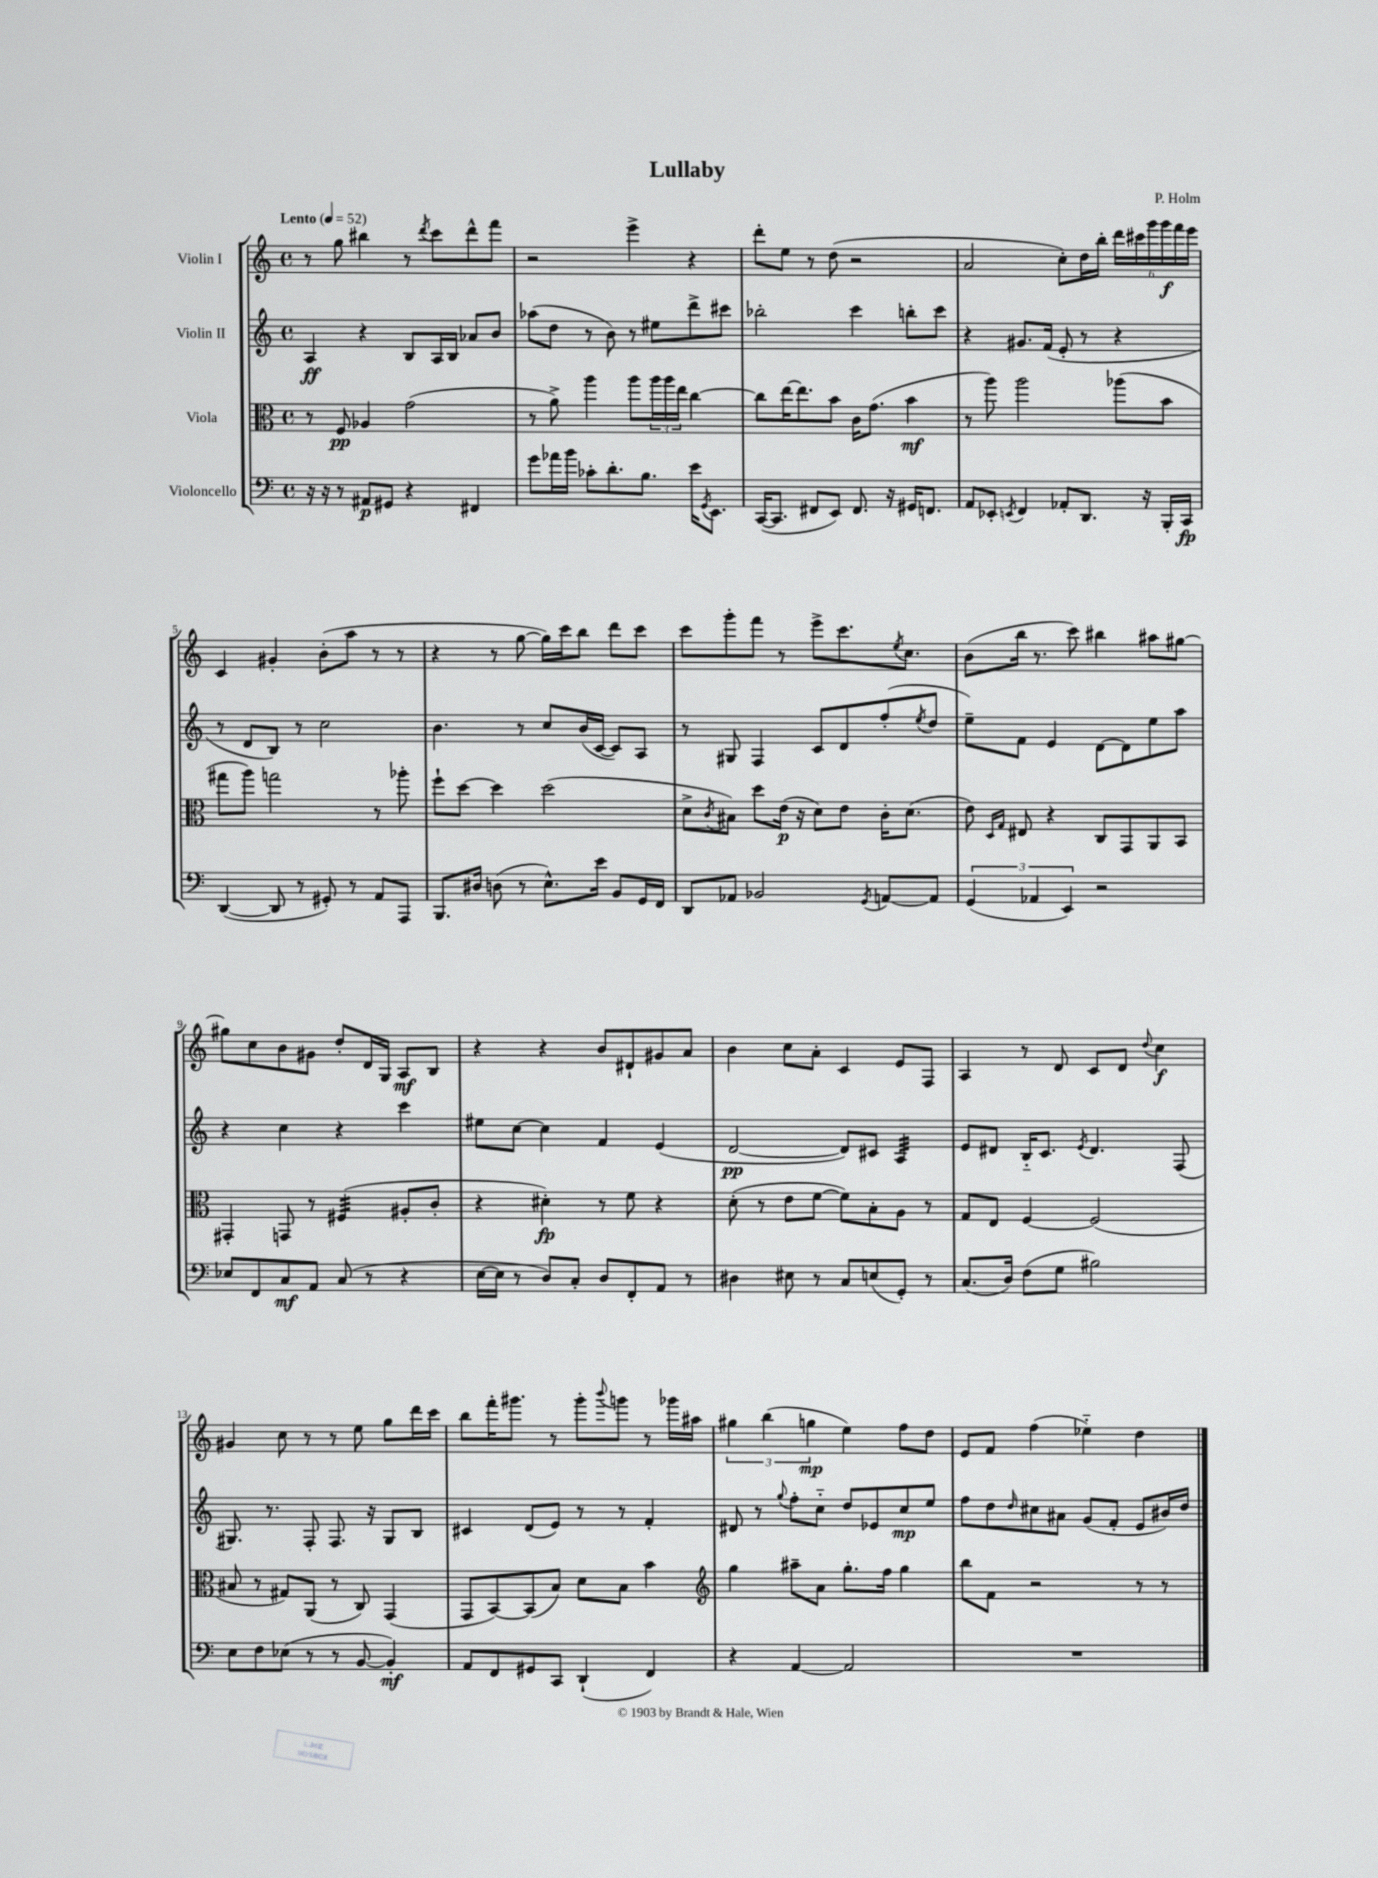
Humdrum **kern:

**kern	**kern	**kern	**kern
*staff4	*staff3	*staff2	*staff1
*clefF4	*clefC3	*clefG2	*clefG2
*k[]	*k[]	*k[]	*k[]
*M4/4	*M4/4	*M4/4	*M4/4
*met(c)	*met(c)	*met(c)	*met(c)
*MM52	*MM52	*MM52	*MM52
16r	8r	4A	8r
16r	.	.	.
8r	8F	.	8gg
8AA#	4A-	4r	4bb#
8GG#	.	.	.
4r	(2g	8B	8r
.	.	.	8qddd
.	.	16A	8ccc
.	.	16B	.
4FF#	.	8a-	8ddd^^
.	.	8b	8fff
=	=	=	=
8g	8r	(8aa-	2r
16a-	8a^)	8dd	.
16b	.	.	.
8c-'	4aa	8r	.
8.d'	.	8b)	.
.	8aa	8r	4eee^
8.B	.	.	.
.	24aa	8ee#	.
.	24aa	.	.
.	24ee	.	.
16e	[4cc	8ddd^	4r
8qGG	.	.	.
8.EE	.	.	.
.	.	8ccc#	.
=	=	=	=
([16CC	8cc]	2bb-'	8ddd'
8.CC]	.	.	.
.	[16ee	.	8ee
.	8.ee]	.	.
8FF#	.	.	8r
8EE)	8b	.	(8dd
8.FF#	16c	4ccc	2r
.	(8.g	.	.
16r	.	.	.
16GG#	4b	8bb'	.
8.FF	.	.	.
.	.	8ccc	.
=	=	=	=
8AA	8r	4r	2a
8EE-'	8aa)	.	.
8qEE	.	.	.
4FF	2aa	8.g#	.
.	.	(16f	.
8AA-'	.	8e'	8cc')
8.DD	.	8r	16dd
.	.	.	16bb'
.	(8aa-	4r	24ddd
.	.	.	24ccc#
16r	.	.	.
.	.	.	24ggg
16BBB'	8b	.	24ggg
.	.	.	24fff
16CC	.	.	.
.	.	.	24eee
=	=	=	=
([4DD	8gg#	8r	4c
.	8aa)	8d	.
8DD]	2gg	8B)	4g#'
8r	.	8r	.
8GG#')	.	2cc	(8b'
8r	.	.	8aa
8AA	8r	.	8r
8AAA	8aa-'	.	8r
=	=	=	=
8.BBB	8ff`	4.b	4r
.	[8dd	.	.
16D#	.	.	.
(8D	4dd]	.	8r
8r	.	8r	[8gg
8.E^^)	(2dd	8cc	16gg])
.	.	.	16ccc
.	.	(16b	8bb
16e	.	[16c	.
8BB	.	8c])	8ddd
16GG	.	8A	8ccc
16FF	.	.	.
=	=	=	=
8DD	8d^	8r	8ccc
.	8qc	.	.
8AA-	8B#)	8G#	8ggg'
2BB-	8dd	4F	8fff
.	(16e	.	8r
.	16r	.	.
.	8d)	8c	8eee^
.	8e	8d	8.ccc
8qGG	.	.	.
[8AA	16c'	(8ff'	.
.	.	.	8qee
.	(8.d	.	8.cc
.	.	8qee	.
8AA]	.	8dd	.
=	=	=	=
(6GG	8e)	8ee~)	(8b
.	16qqD	.	.
.	16qqG	.	.
.	8E#	8f	16bb
6AA-	.	.	.
.	.	.	8.r
.	4r	4e	.
6EE)	.	.	.
.	.	.	8ccc)
2r	8C	[8d	4bb#
.	8GG	8d]	.
.	8AA	8ee	8aa#
.	8BB	8aa	[8gg#
=	=	=	=
8E-	4GG#'	4r	8gg#]
8FF	.	.	8cc
8C	8GG	4cc	8b
8AA	8r	.	8g#
(8C	(4F#	4r	8dd'
8r	.	.	16d
.	.	.	16G
4r	8A#'	4ccc	8A
.	8c'	.	8B
=	=	=	=
[16E	4r	8ee#	4r
16E]	.	.	.
8r	.	[8cc	.
8D)	4d#')	4cc]	4r
8C'	.	.	.
8D	8r	4f	8b
8FF'	8f	.	8d#`
8AA	4r	(4e	8g#
8r	.	.	8a
=	=	=	=
4D#	(8d'	[2d	4b
.	8r	.	.
8E#	8e	.	8cc
8r	[8f	.	8a'
8C	8f])	8d])	4c
(8E	8B'	8c#	.
8GG')	8A	4A	8e
8r	8r	.	8F
=	=	=	=
(8.C	8G	8e	4A
.	8E	8d#	.
16D)	.	.	.
(8F	[4F	16B'~	8r
.	.	8.c	.
8G	.	.	8d
.	.	8qe	.
2B#)	(2F]	4.d#	8c
.	.	.	8d
.	.	.	8qqdd
.	.	.	4cc
.	.	(8F	.
=	=	=	=
8E	8B#	8.G#)	4g#
8F	8r	.	.
.	.	8.r	.
(8E-	8G#)	.	8cc
8r	(8AA	8F'	8r
8r	8r	8.F	8r
[8BB	8C)	.	8ee
.	.	16r	.
4BB'])	(4GG	8G#	8gg
.	.	8B	16ddd
.	.	.	16ccc
=	=	=	=
8AA	8GG	4c#	8bb
8FF	[8BB)	.	16fff'
.	.	.	8.ggg#
8GG#	(8BB]	(8d	.
8CC	8B)	8e)	8r
(4DD`	8d	8r	8ggg#'
.	.	.	8qqbbb
.	8B	8r	8ggg
4FF)	4b	4f'	8r
.	.	.	16ggg-
.	.	.	16aa#
=	=	=	=
*	*clefG2	*	*
4r	4gg	8d#	6gg#
.	.	8r	.
.	.	.	(6bb
.	.	8qqgg	.
[4AA	8aa#~	8ff'	.
.	.	.	6gg
.	8a	8cc'~	.
2AA]	8.gg'	8dd	4ee)
.	.	8e-	.
.	16ff	.	.
.	4gg	8cc	8ff
.	.	8ee	8dd
=	=	=	=
1r	8bb	8ff	8e
.	8f	8dd	8f
.	.	16qqdd	.
.	2r	8cc#	(4ff
.	.	8a#	.
.	.	(8g	4ee-'~)
.	.	8f'	.
.	8r	8e	4dd
.	8r	16b#)	.
.	.	16dd	.
==	==	==	==
*-	*-	*-	*-
